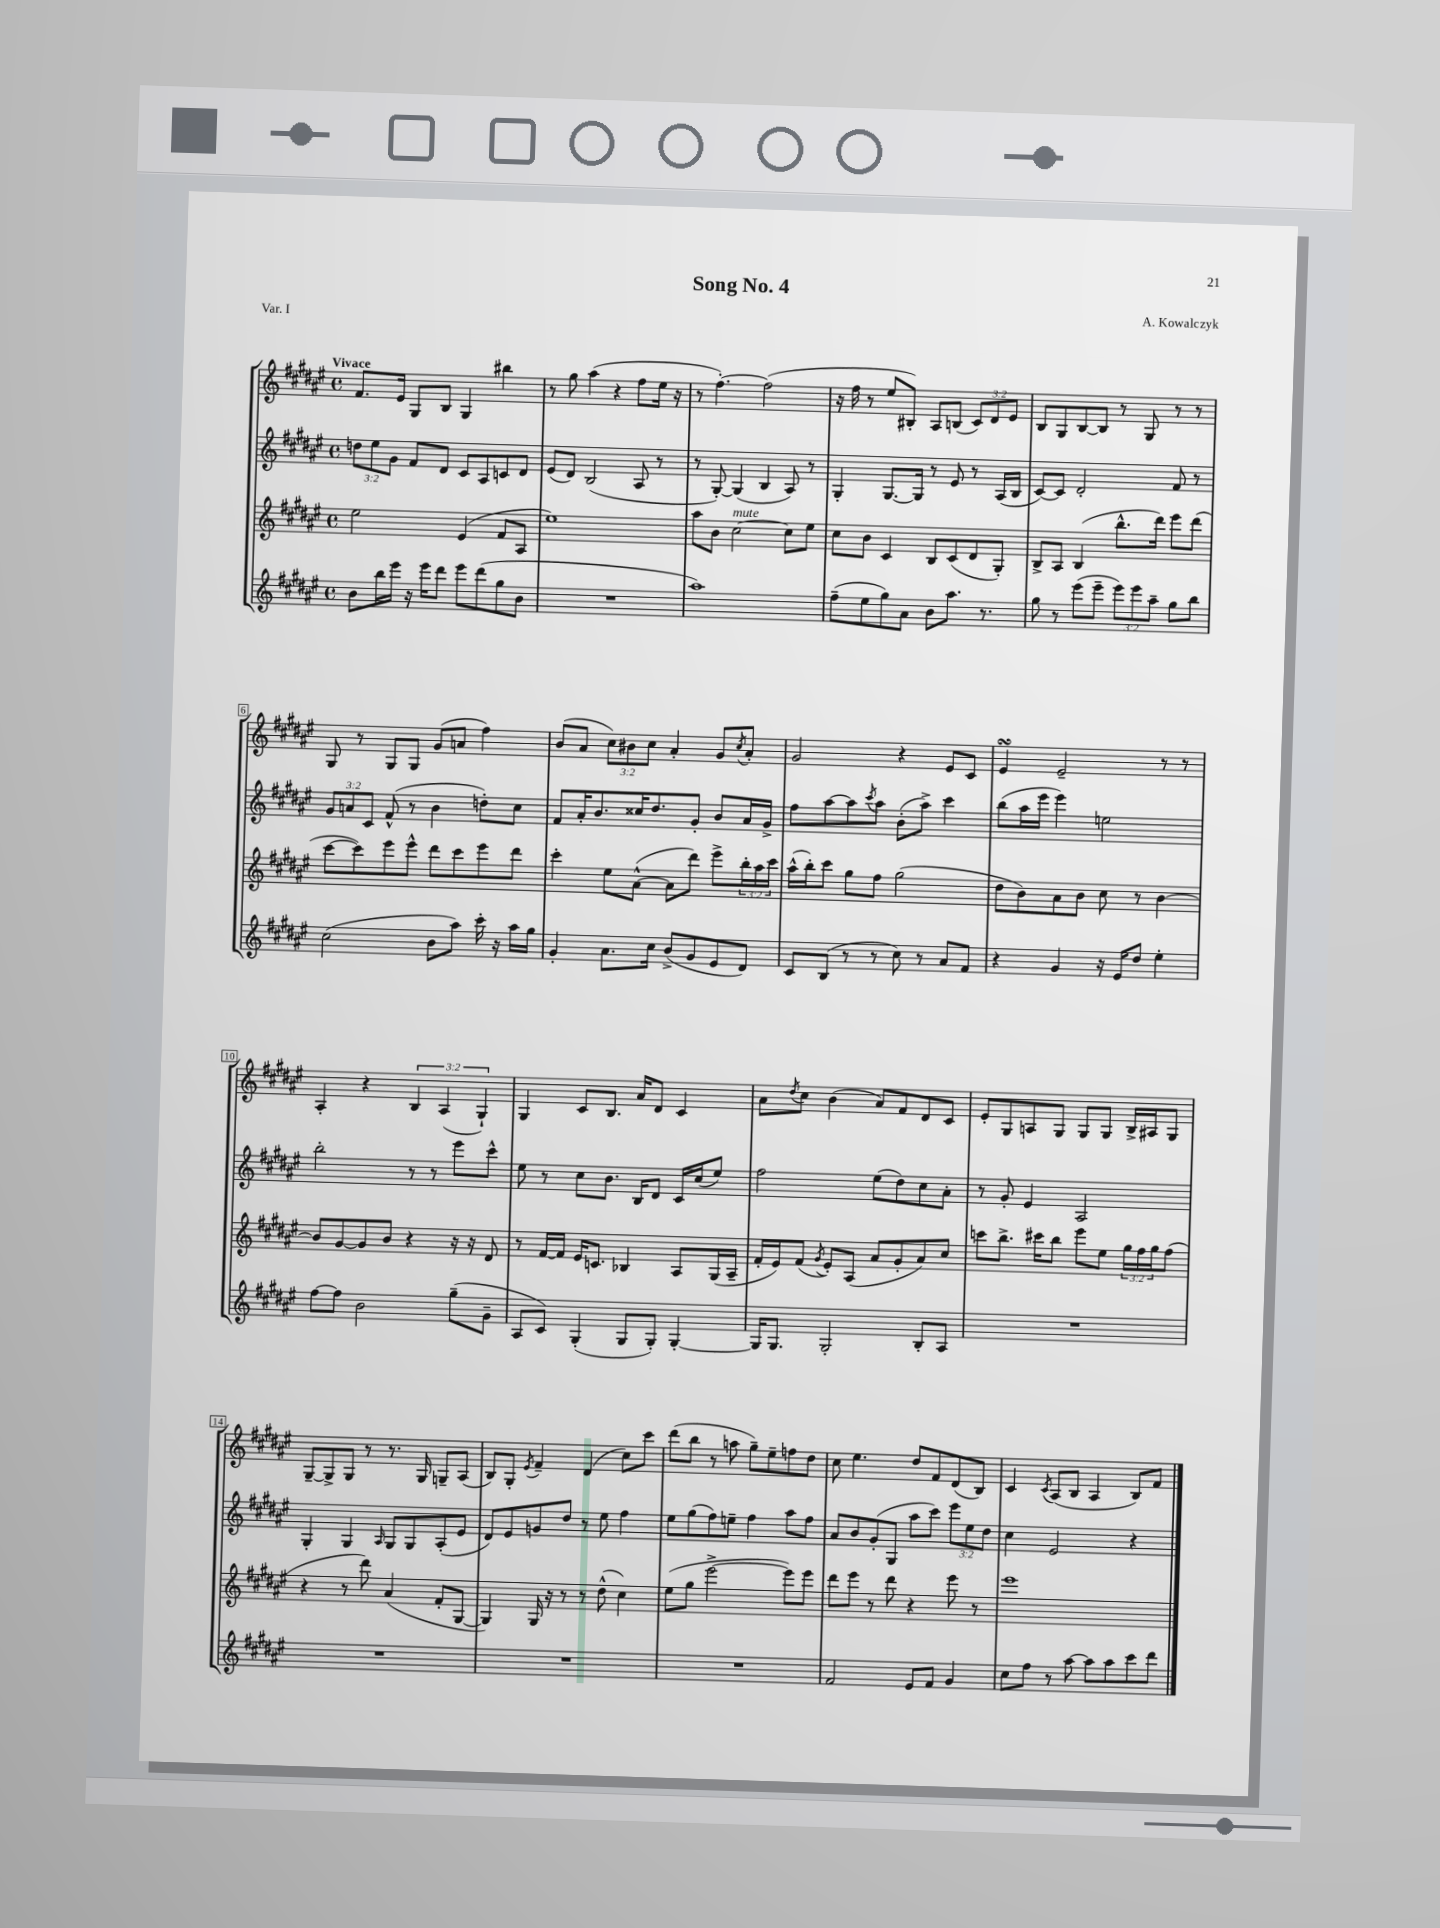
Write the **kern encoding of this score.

**kern	**kern	**kern	**kern
*part4	*part3	*part2	*part1
*staff4	*staff3	*staff2	*staff1
*clefG2	*clefG2	*clefG2	*clefG2
*k[f#c#g#d#a#e#]	*k[f#c#g#d#a#e#]	*k[f#c#g#d#a#e#]	*k[f#c#g#d#a#e#]
*M4/4	*M4/4	*M4/4	*M4/4
*met(c)	*met(c)	*met(c)	*met(c)
=1	=1	=1	=1
!	!	!	!LO:TX:a:B:t=Vivace
8b\L	2ee#\	12ddn\L	8.f#/L
.	.	12ee#\	.
16bb\L	.	.	.
.	.	12g#\J	.
16eee#\JJ	.	.	16e#/Jk
16r	.	8f#/L	8G#/L
16eee#\KL	.	.	.
8ddd#\J	.	8d#/J	8B/J
8eee#\L	(4e#/	8c#/L	4G#/
(8ddd#\	.	8A#/	.
8gg#\	8f#/L	8cn/	4bb#X\
8b\J	8A#/J	8d#/J	.
=2	=2	=2	=2
1r	1ee#)	(8e#/L	8r
.	.	8d#/J)	8gg#\
.	.	(2B/	(4aa#\
.	.	.	4r
.	.	8A#/	8ff#\L
.	.	8r	16ee#\Jk
.	.	.	16r
=3	=3	=3	=3
1aa#)	8aa#\L	8r	8r
.	8b\J	[8G#'/)	[4.ff#'\)
!	!LO:TX:a:i:t=mute	!	!
.	[2cc#\	(4G#/]	.
.	.	4B/	(2ff#\]
.	8cc#\L]	8A#/)	.
.	8ee#\J	8r	.
=4	=4	=4	=4
(8ff#~\L	8cc#\L	4G#'/	16r
.	.	.	16ff#\
8ee#\	8b\J	.	8r
8gg#\)	4c#/	[8.G#/L	8ee#/L
8a#\J	.	.	8B#X'/J)
.	.	16G#/Jk]	.
8b\L	8B/L	8r	8A#/L
8.aa#\J	(8c#/	8e#/	(8Bn/J
.	8d#/	8r	12c#/L)
8.r	.	.	.
.	.	.	12d#/
.	8G#'/J)	(16A#/LL	.
.	.	.	12e#/J
.	.	16B/JJ	.
=5	=5	=5	=5
8gg#\	8B^/L	[8c#/L)	8B/L
8r	8A#/J	8c#/J]	8G#/
(8eee#\L	(4B/	2d#'/	[8B/
8eee#~\J	.	.	8B/J]
12eee#\L)	8.bb^^\L	.	8r
12eee#\	.	.	.
.	.	.	8G#/
12aa#~\J	.	.	.
.	16ddd#\Jk)	.	.
8gg#\L	8eee#\L	8f#/	8r
8bb\J	(8ddd#\J	8r	8r
!!LO:LB:g=z
=6	=6	=6	=6
(2cc#\	[8ccc#\L	12g#/L	8G#/
.	.	12an/	.
.	8ccc#\])	.	8r
.	.	12c#/J	.
.	8eee#\	(8f#^^/	8G#/L
.	8eee#^^\J	8r	8G#/J
8b\L	8ddd#\L	4b\	(8g#/L
8aa#\J)	8ccc#\	.	8an/J
16ccc#'\	8eee#\	8ddn'\L)	4ff#\)
16r	.	.	.
16aa#\LL	8ddd#\J	8cc#\J	.
16gg#\JJ	.	.	.
=7	=7	=7	=7
4g#'/	4ccc#'\	8f#/L	(8b/L
.	.	16a#'/K	8a#/J
.	.	8.b/	.
8.a#\L	8ee#\L	.	12cc#\L)
.	.	.	12b#X\
.	([8a#^^\J	16cc##X/K	.
.	.	.	12cc#\J
16cc#\Jk	.	8.dd#/	.
(8b^/L	8a#\L]	.	4a#'/
8g#/	8ddd#\J)	8g#'/J	.
8e#/	8eee#^\L	8b/L	8g#/L
.	.	.	8qcc#/
8d#/J)	24bb'\L	16a#/L	8a#'/J
.	24aa#\	.	.
.	.	16g#^/JJ	.
.	24ccc#\JJ	.	.
=8	=8	=8	=8
8c#/L	(16aa#^^\LL	8ff#\L	2g#/
.	16bb'\J)	.	.
(8B/J	8ccc#\J	[8aa#\	.
8r	8gg#\L	8aa#\]	.
.	.	8qccc#/	.
8r	8ff#\J	8aa#\J	.
8cc#\)	(2gg#\	(8b'\L	4r
8r	.	8aa#^\J)	.
8a#/L	.	4ccc#\	8e#/L
8f#/J	.	.	8c#/J
=9	=9	=9	=9
4r	8dd#\L	(8bb\L	4e#sSsS/
.	8b\)	16aa#\L	.
.	.	16eee#\JJ	.
4g#/	8a#\	4eee#\)	2e#~/
.	8b\J	.	.
16r	8cc#\	2een\	.
16e#/KL	.	.	.
8dd#/J	8r	.	.
4ee#'\	[4b\	.	8r
.	.	.	8r
!!LO:LB:g=z
=10	=10	=10	=10
[8ff#\L	8b/L]	2bb'\	4A#'/
8ff#\J]	[8g#/	.	.
2b\	8g#/]	.	4r
.	8b/J	.	.
.	4r	8r	6B/
.	.	8r	.
.	.	.	(6A#/
(8gg#~\L	16r	8eee#\L	.
.	16r	.	.
.	.	.	6G#`/)
8g#~\J	8d#/	8ccc#^^\J	.
=11	=11	=11	=11
8A#/L	8r	8ee#\	4G#/
8c#/J)	[16f#/LL	8r	.
.	16f#/JJ]	.	.
(4G#'/	16e#/KL	8cc#\L	8c#/L
.	8.cn/J	.	.
.	.	8.b\J	8.B/J
8G#/L	4B-X/	.	.
.	.	16B/KL	16a#/KL
8G#'/J)	.	8d#/J	8d#/J
[4G#'/	8A#/L	16c#/LL	4c#/
.	.	(16cc#/J	.
.	(16G#/L	8ee#/J)	.
.	16A#~/JJ	.	.
=12	=12	=12	=12
16G#/KL]	16f#'/LL	2ff#\	8a#\L
8.G#/J	16e#/J)	.	.
.	.	.	8qdd#/
.	(8f#/J	.	8cc#\J
.	8qg#/	.	.
2G#'/	8e#'/L)	.	(4b\
.	(8A#/J	.	.
.	8a#/L	(8ee#\L	8a#/L)
.	8g#'/	8dd#\)	8f#/
8B'/L	8a#/)	8cc#\	8d#/
8A#/J	8cc#/J	8a#'\J	8c#/J
=13	=13	=13	=13
1r	8cccn\L	8r	8e#'/L
.	8.bb^\J	8g#'/	8G#/
.	.	4e#/	8An/
.	16ccc#X\KL	.	.
.	8bb\J	.	8G#/J
.	8eee#\L	2A#/	8G#/L
.	8ee#\J	.	8G#/J
.	24gg#\LL	.	16B^/LL
.	24ff#\	.	.
.	.	.	16A#X/J
.	24gg#\J	.	.
.	(8ff#\J	.	8G#/J
!!LO:LB:g=z
=14	=14	=14	=14
1r	4r	4G#'/	[8G#~/L
.	.	.	8G#^/]
.	8r	4G#/	8G#/J
.	8ddd#\)	.	8r
.	.	16qqA#/	.
.	(4a#/	8G#/L	8.r
.	.	8G#/	.
.	.	.	16G#/
.	8f#'/L	(8A#'/	8Gn~/L
.	[8G#/J	8e#/J	(8A#/J
=15	=15	=15	=15
1r	4G#/])	8d#/L)	8B/L)
.	.	8e#/	8G#'/J
.	.	.	8qe#/
.	16G#/	8gn/	4f#~/
.	16r	.	.
.	8r	8dd#/J	.
.	8r	8r	(4d#/
.	(8dd#^^\	8ee#\	.
.	4cc#\)	4ff#\	8cc#\L)
.	.	.	8ccc#\J
=16	=16	=16	=16
1r	(8ee#\L	8ee#\L	(8ddd#\L
.	8gg#\J	(8gg#\	8bb\J
.	[2eee#^\	8ff#\)	8r
.	.	8een~\J	8aan\
.	.	4ff#\	8gg#~\L)
.	.	.	8ee#~\
.	8eee#\L])	8aa#\L	8ffn\
.	8eee#\J	8ff#\J	8dd#\J
=17	=17	=17	=17
2f#/	8ddd#\L	8a#/L	8cc#\
.	8eee#\J	8b/	4.ee#\
.	8r	(8g#'/	.
.	8ddd#\	8G#/J	.
8e#/L	4r	8aa#\L	8dd#/L
8f#/J	.	8ccc#\J)	8f#/
4g#/	8eee#\	12eee#\L	(8d#/
.	.	12ee#\	.
.	8r	.	8B/J)
.	.	12dd#\J	.
=18	=18	=18	=18
8cc#\L	1eee#	4cc#\	4c#/
8ff#\J	.	.	.
.	.	.	8qc#/
8r	.	2e#/	(8A#/L
[8aa#\	.	.	8B/J
8aa#\L]	.	.	4A#/
8aa#\	.	.	.
8ccc#\	.	4r	8B/L)
8ddd#\J	.	.	8f#/J
==	==	==	==
*-	*-	*-	*-
